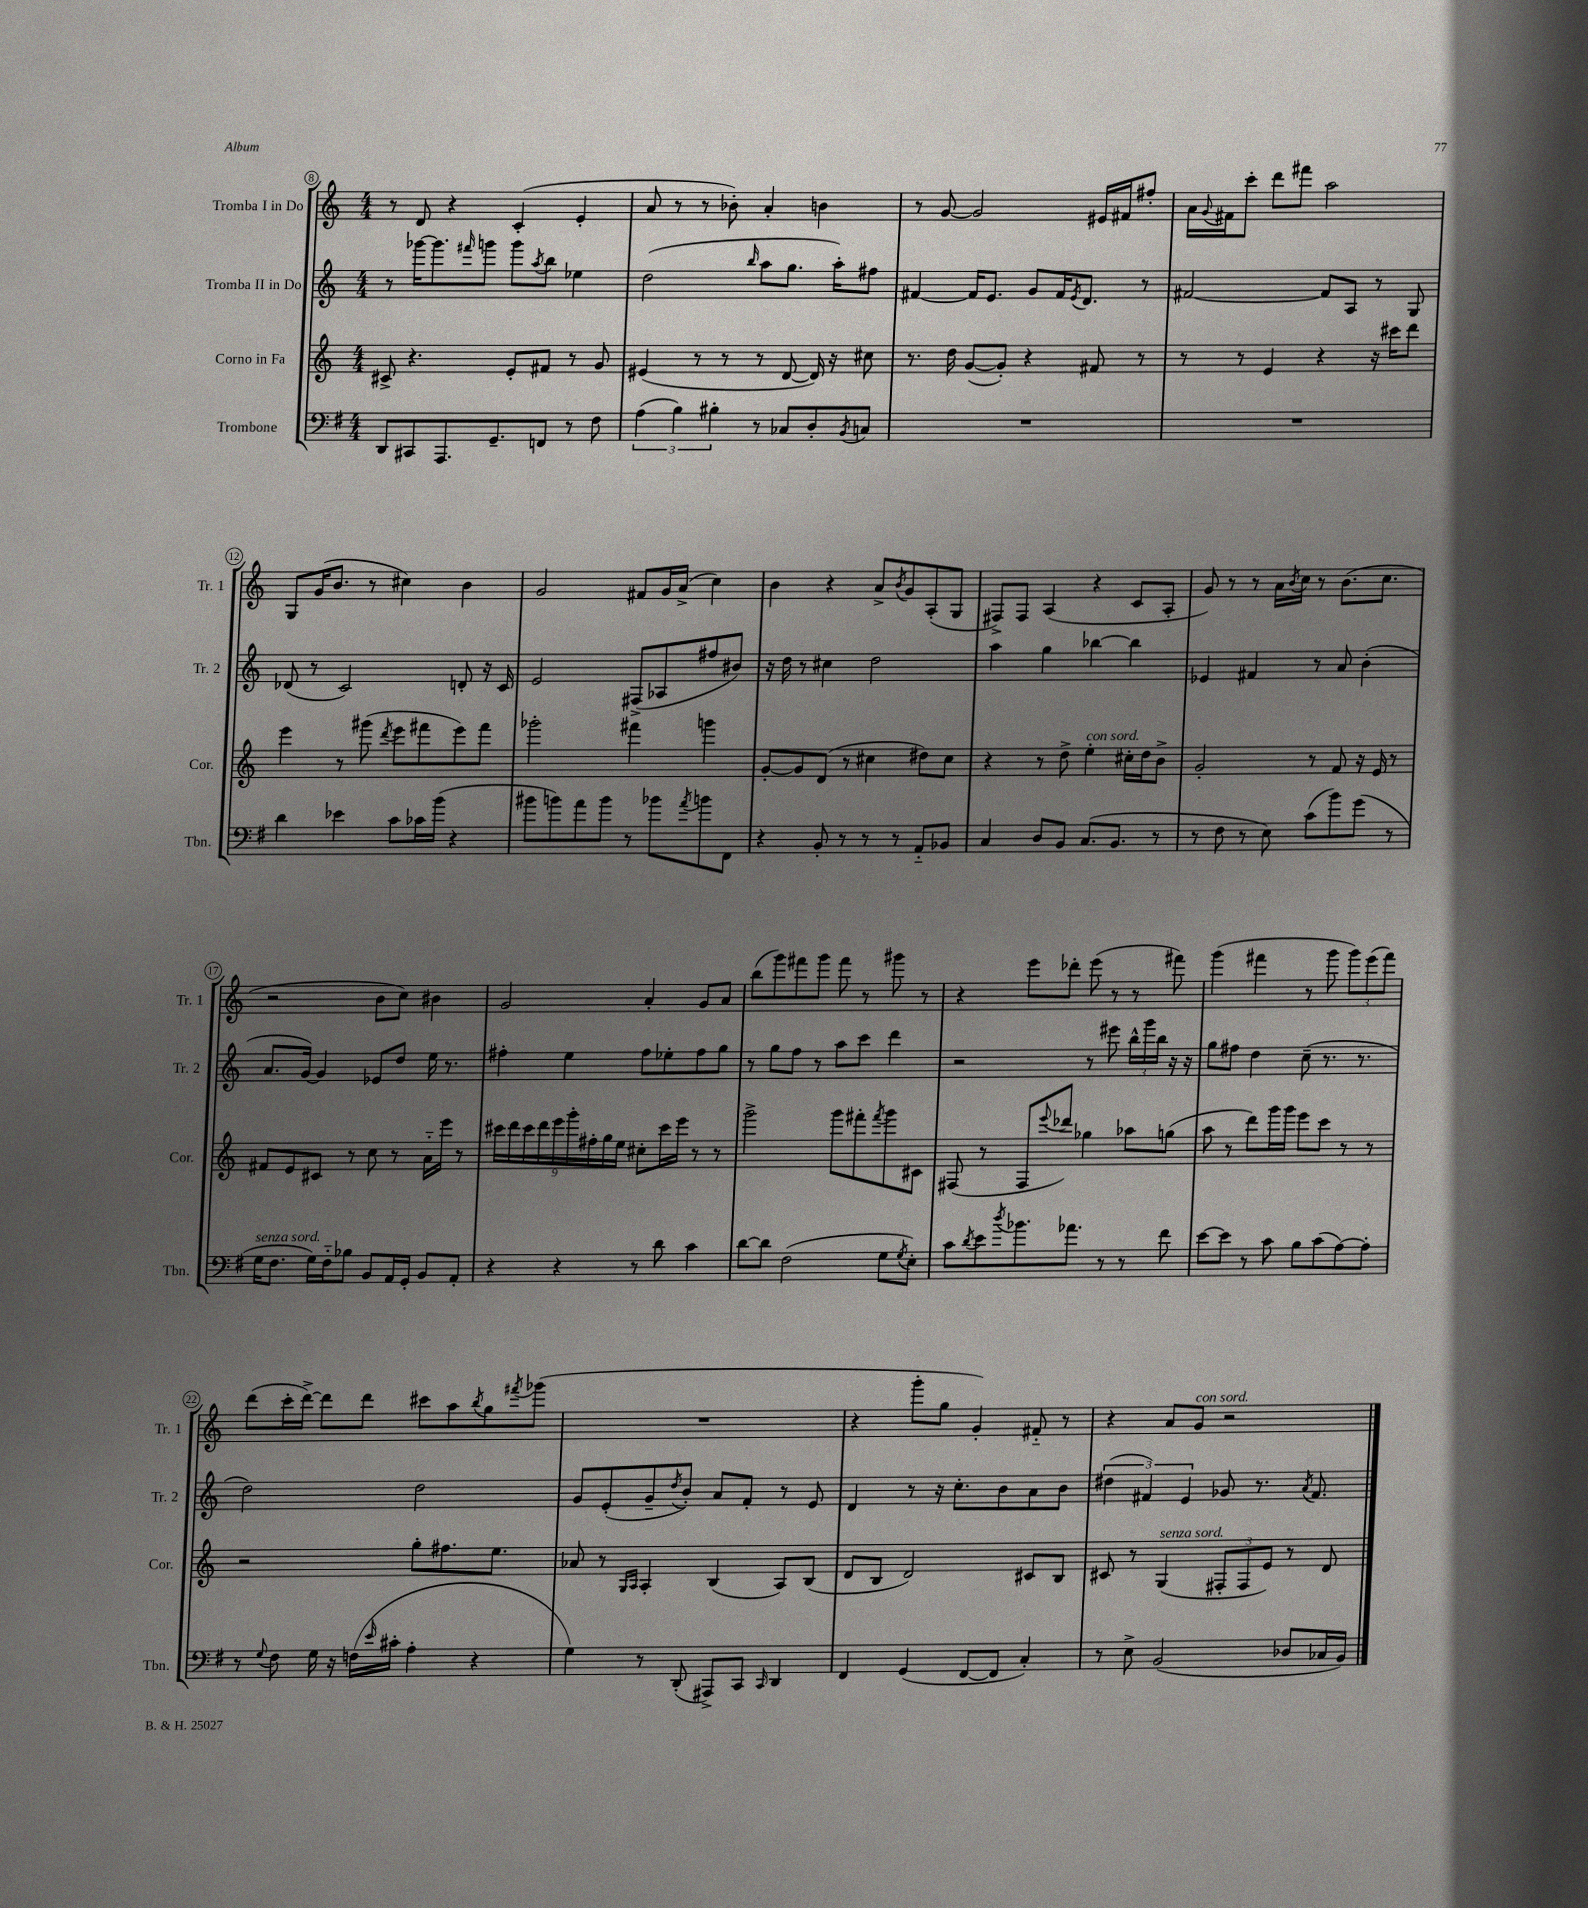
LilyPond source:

<<
\new StaffGroup <<
\new Staff = "s0" \with { instrumentName = "Tromba I in Do" shortInstrumentName = "Tr. 1" } {
    \clef treble \key c \major \numericTimeSignature \time 4/4
    r8 d'8 r4 c'4-.( e'4-. |
    a'8 r8 r8 bes'8-.) a'4-. b'4 |
    r8 g'8~ g'2 eis'16 fis'16 fis''8-. |
    a'16 \appoggiatura { g'8 } fis'16 c'''8-. d'''8 fis'''8 a''2 |
    g8 g'16( b'8. r8 cis''4) b'4 |
    g'2 fis'8 g'16 a'16->( c''4) |
    b'4 r4 a'8-> \acciaccatura { b'8 } g'8 a8-.( g8 |
    fis8->) fis8 a4( r4 c'8 a8-. |
    g'8) r8 r8 a'16 \acciaccatura { b'8 } c''16 r8 b'8.( c''8. |
    r2 b'8 c''8) bis'4 |
    g'2 a'4-. g'8 a'8 |
    b''8( g'''8) fis'''8 g'''8 fis'''8 r8 gis'''8 r8 |
    r4 e'''8 des'''8-. e'''8( r8 r8 fis'''8) |
    g'''4( fis'''4 r8 g'''8 \tuplet 3/2 { g'''8) e'''8( fis'''8) } |
    d'''8( c'''16-. d'''16~->) d'''8 d'''8 cis'''8 a''8 \acciaccatura { b''8 } g''8 \acciaccatura { fis'''8 } ges'''8( |
    R1 |
    r4 g'''8-. g''8 g'4-.) fis'8-_ r8 |
    r4 a'8 g'8^\markup { \italic "con sord." } r2 \bar "|." |
}
\new Staff = "s1" \with { instrumentName = "Tromba II in Do" shortInstrumentName = "Tr. 2" } {
    \clef treble \key c \major \numericTimeSignature \time 4/4
    r8 ges'''16~ ges'''8. \grace { fis'''16 } g'''8 g'''8 \acciaccatura { a''8 } b''8 ees''4 |
    d''2( \grace { b''16 } a''8 g''8. a''16-.) fis''8 |
    fis'4~ fis'16 e'8. g'8 fis'16 \acciaccatura { e'8 } d'8. r8 |
    fis'2~ fis'8 a8 r8 g8 |
    des'8( r8 c'2) d'8-. r16 c'16 |
    e'2 fis8->( aes8 fis''8 bis'8) |
    r16 d''16 r8 cis''4 d''2 |
    a''4 g''4 bes''4~ bes''4 |
    ees'4 fis'4 r8 a'8 b'4-.( |
    a'8. g'16~) g'4 ees'8 d''8 e''16 r8. |
    fis''4-. e''4 fis''8 ees''8-. fis''8 g''8 |
    r8 g''8 f''8 r8 a''8 c'''8 d'''4 |
    r2 r8 eis'''8 \tuplet 3/2 { b''16-^ g'''16 b''16 } r16 r16 |
    g''8 fis''8 d''4 c''8--( r8. r8. |
    d''2) d''2 |
    g'8 e'8-.( g'8-- \acciaccatura { d''8 } b'8-.) a'8 f'8-. r8 e'8 |
    d'4 r8 r16 c''8.-. b'8 a'8 b'8 |
    \tuplet 3/2 { dis''4( fis'4) e'4 } ges'8 r8. \acciaccatura { a'8 } fis'8. \bar "|." |
}
\new Staff = "s2" \with { instrumentName = "Corno in Fa" shortInstrumentName = "Cor." } {
    \clef treble \key c \major \numericTimeSignature \time 4/4
    cis'8-> r4. e'8-. fis'8 r8 g'8 |
    eis'4( r8 r8 r8 d'8~ d'16) r16 cis''8 |
    r8. d''16 g'8~( g'8-.) r4 fis'8 r8 |
    r8 r8 e'4 r4 r16 cis'''16 d'''8 |
    e'''4 r8 gis'''8( \acciaccatura { d'''8 } e'''8 fis'''8 e'''8) fis'''8 |
    ges'''2-. fis'''4 g'''4 |
    g'8~-. g'8 d'8( r8 cis''4 dis''8) cis''8 |
    r4 r8 d''8-> e''4-.^\markup { \italic "con sord." } cis''16-. d''16 b'8-> |
    g'2-. r8 f'8 r16 e'16 r8 |
    fis'8 e'8 cis'8 r8 c''8 r8 a'16-_ e'''16 r8 |
    \tuplet 9/8 { cis'''16 d'''16 cis'''16 d'''16 e'''16 g'''16-. fis''16-. g''16 e''16 } cis''8-. cis'''16 e'''16 r8 r8 |
    g'''2-> g'''8 fis'''8-. \acciaccatura { fis'''8 } g'''8 cis'8 |
    fis8( r8 fis8 \appoggiatura { e'''8 } des'''8) ges''4 aes''8 g''8( |
    a''8 r8 d'''8) g'''16 g'''16 e'''8 c'''8 r8 r8 |
    r2 g''8-. fis''8. e''8. |
    aes'8 r8 \grace { g16 a16 } a4-. b4( a8) b8( |
    d'8 b8 d'2) cis'8 b8 |
    cis'8 r8 g4^\markup { \italic "senza sord." }( \tuplet 3/2 { fis8-. fis8 e'8) } r8 d'8 \bar "|." |
}
\new Staff = "s3" \with { instrumentName = "Trombone" shortInstrumentName = "Tbn." } {
    \clef bass \key g \major \numericTimeSignature \time 4/4
    d,8 cis,8 a,,8. g,8.-- f,8 r8 fis8 |
    \tuplet 3/2 { a4( b4) bis4-. } r8 ces8 d8-. \acciaccatura { b,8 } c8 |
    R1 |
    R1 |
    d'4 ees'4 c'8 ces'16 b'16( r4 |
    bis'8 b'8) a'8 b'8 r8 bes'8 \acciaccatura { a'8 } b'8 fis,8 |
    r4 b,8-. r8 r8 r8 a,8-_ bes,8 |
    c4 d8 b,8 c8.( b,8. r8 |
    r8 fis8 r8 e8) c'8( b'8) g'8( r8 |
    g16^\markup { \italic "senza sord." } fis8. g16) fis16-_ bes8 b,8 a,16 g,16-. b,8 a,8-. |
    r4 r4 r8 d'8 c'4 |
    d'8~ d'8 fis2( g8 \acciaccatura { g8 } e8-.) |
    c'8 \acciaccatura { d'8 } e'8 \acciaccatura { d''8 } bes'8. aes'8. r8 r8 fis'8 |
    e'8~ e'8 r8 c'8 b8 c'8( a8~) a8-. |
    r8 \appoggiatura { g8 } fis8 g16 r16 f16( \grace { e'16 } cis'16-. a4-. r4 |
    g4) r8 d,8-.( ais,,8->) c,8 \grace { c,16 } d,4 |
    fis,4 g,4( fis,8~ fis,8 c4-.) |
    r8 e8-> b,2( des8 ces16 b,16) \bar "|." |
}
>>
>>
\layout { \context { \Score currentBarNumber = #8 \override BarNumber.stencil = #(make-stencil-circler 0.1 0.3 ly:text-interface::print) } }
